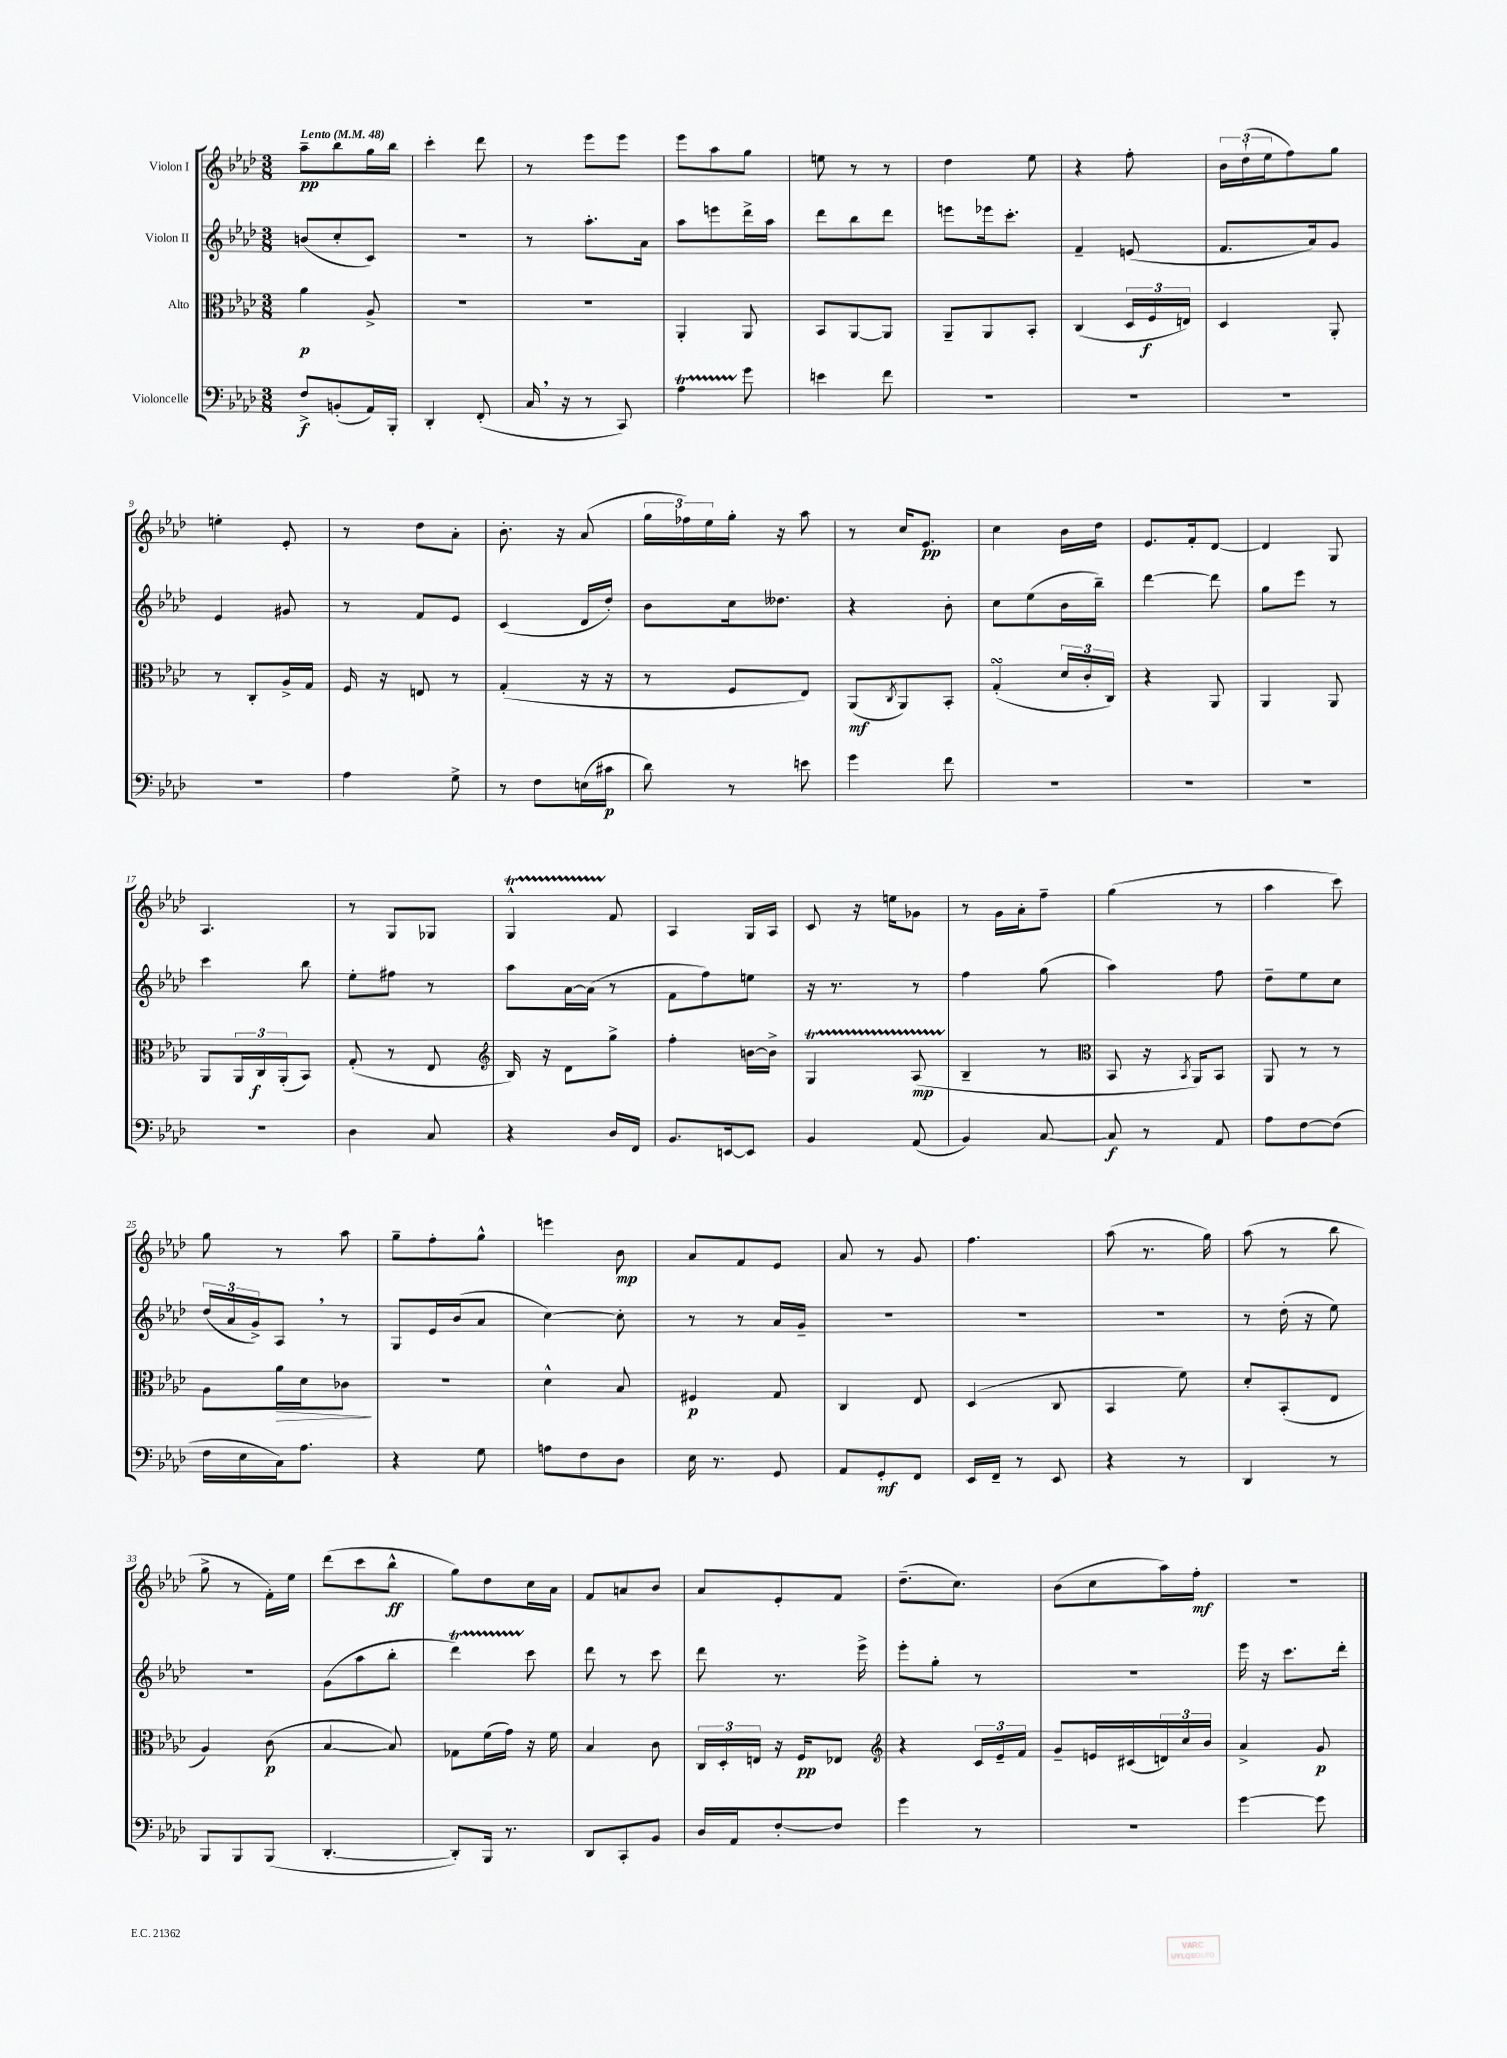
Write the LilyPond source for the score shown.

<<
\new StaffGroup <<
\new Staff = "s0" \with { instrumentName = "Violon I" } {
    \clef treble \key aes \major \numericTimeSignature \time 3/8 \tempo "Lento" 4 = 48
    aes''8--\pp bes''8 g''16 bes''16 |
    c'''4-. des'''8 |
    r8 ees'''8 ees'''8 |
    ees'''8 aes''8 g''8 |
    e''8 r8 r8 |
    des''4 ees''8 |
    r4 f''8-. |
    \tuplet 3/2 { bes'16 des''16-!( ees''16 } f''8) g''8 |
    e''4-. ees'8-. |
    r8 des''8 aes'8-. |
    bes'8.-. r16 aes'8( |
    \tuplet 3/2 { g''16 fes''16) ees''16 } g''16-. r16 aes''8 |
    r8 c''16 ees'8.\pp |
    c''4 bes'16 des''16 |
    ees'8. f'16-. des'8~ |
    des'4 g8 |
    aes4. |
    r8 g8 ges8 |
    g4-^\startTrillSpan f'8\stopTrillSpan |
    aes4 g16 aes16 |
    c'8 r16 e''16 ges'8 |
    r8 g'16 aes'16-. f''8-- |
    g''4( r8 |
    aes''4 c'''8) |
    g''8 r8 aes''8 |
    g''8-- f''8-. g''8-^ |
    e'''4 bes'8\mp |
    aes'8 f'8 ees'8 |
    aes'8 r8 g'8 |
    f''4. |
    aes''8( r8. g''16) |
    aes''8( r8 bes''8 |
    g''8-> r8 f'16-.) ees''16 |
    des'''8( c'''8 bes''8-^\ff |
    g''8) des''8 c''16 aes'16 |
    f'8 a'8 bes'8 |
    aes'8 ees'8-. f'8 |
    des''8.--( c''8.) |
    bes'8( c''8 aes''16) f''16-.\mf |
    R4. \bar "|." |
}
\new Staff = "s1" \with { instrumentName = "Violon II" } {
    \clef treble \key aes \major \numericTimeSignature \time 3/8
    b'8( c''8-. c'8) |
    R4. |
    r8 aes''8.-. aes'16 |
    aes''8 e'''8 des'''16-> aes''16 |
    des'''8 bes''8 des'''8 |
    e'''8 ees'''16 c'''8.-. |
    f'4-- e'8( |
    f'8. aes'16) g'8 |
    ees'4 gis'8 |
    r8 f'8 ees'8 |
    c'4( des'16 des''16-.) |
    bes'8 c''16 deses''8. |
    r4 bes'8-. |
    c''8 ees''8( bes'16 bes''16--) |
    des'''4~ des'''8 |
    g''8 ees'''8 r8 |
    c'''4 bes''8 |
    ees''8-. fis''8 r8 |
    aes''8 aes'16~ aes'16( r8 |
    f'8 f''8) e''8 |
    r16 r8. r8 |
    f''4 g''8( |
    aes''4) f''8 |
    des''8-- ees''8 c''8 |
    \tuplet 3/2 { des''16( aes'16 g'16->) } aes8 \breathe r8 |
    g8 ees'16 bes'16( aes'8 |
    c''4~) c''8-. |
    r8 r8 aes'16 g'16-- |
    R4. |
    R4. |
    R4. |
    r8 des''16-.( r16 ees''8) |
    R4. |
    g'8( aes''8 bes''8-. |
    des'''4\startTrillSpan) c'''8\stopTrillSpan |
    des'''8 r8 c'''8 |
    des'''8 r8. ees'''16-> |
    ees'''8-. g''8-. r8 |
    R4. |
    ees'''16 r16 c'''8. des'''16-. \bar "|." |
}
\new Staff = "s2" \with { instrumentName = "Alto" } {
    \clef alto \key aes \major \numericTimeSignature \time 3/8
    aes'4\p aes8-> |
    R4. |
    R4. |
    aes,4-. aes,8 |
    bes,8 aes,8~ aes,8 |
    aes,8-- aes,8 bes,8-. |
    c4( \tuplet 3/2 { des16 f16\f e16) } |
    des4 aes,8-. |
    r8 c8-. aes16-> g16 |
    f16 r16 e8 r8 |
    g4-.( r16 r16 |
    r8 f8 ees8) |
    aes,8\mf( \acciaccatura { c8 } aes,8) bes,8-. |
    g4-.\turn( \tuplet 3/2 { des'16 c'16-. c16) } |
    r4 aes,8 |
    aes,4 aes,8 |
    aes,8 \tuplet 3/2 { aes,16 c16\f aes,16-.( } bes,8) |
    g8-.( r8 ees8 |
    \clef treble bes16) r16 des'8 g''8-> |
    f''4-. b'16~ b'16-> |
    g4\startTrillSpan aes8\mp( |
    bes4--\stopTrillSpan r8 |
    \clef alto bes,8 r16 \acciaccatura { bes,8 } aes,16) bes,8 |
    aes,8 r8 r8 |
    aes8 aes'16\> des'16 ces'8\! |
    R4. |
    des'4-^ bes8 |
    fis4\p g8 |
    c4 ees8 |
    des4( c8 |
    bes,4 f'8) |
    des'8-. bes,8-.( ees8 |
    aes4) c'8\p( |
    bes4~ bes8) |
    ges8 f'16( g'16) r16 f'16 |
    bes4 c'8 |
    \tuplet 3/2 { c16 des16-. e16 } r16 f16\pp ees8 |
    \clef treble r4 \tuplet 3/2 { c'16 ees'16-- f'16 } |
    g'8-- e'16 cis'16( \tuplet 3/2 { d'16) c''16 bes'16 } |
    aes'4-> g'8\p \bar "|." |
}
\new Staff = "s3" \with { instrumentName = "Violoncelle" } {
    \clef bass \key aes \major \numericTimeSignature \time 3/8
    f8->\f b,8-.( aes,16) bes,,16-. |
    des,4-. f,8-.( |
    c16 \breathe r16 r8 c,8) |
    aes4\startTrillSpan g'8\stopTrillSpan |
    e'4 f'8 |
    R4. |
    R4. |
    R4. |
    R4. |
    aes4 g8-> |
    r8 f8 e16( cis'16\p |
    des'8) r8 e'8 |
    g'4 f'8 |
    R4. |
    R4. |
    R4. |
    R4. |
    des4 c8 |
    r4 des16 f,16 |
    bes,8. e,16~ e,8 |
    bes,4 aes,8( |
    bes,4) c8~ |
    c8\f r8 aes,8 |
    aes8 f8~ f8( |
    f16 ees16 c16) aes8. |
    r4 g8 |
    a8 f8 des8 |
    ees16 r8. g,8 |
    aes,8 g,8-.\mf f,8 |
    ees,16 f,16-- r8 ees,8 |
    r4 r8 |
    des,4 r8 |
    bes,,8 bes,,8 bes,,8( |
    des,4.~-. |
    des,8-.) bes,,16 r8. |
    des,8 c,8-. bes,8 |
    des16 aes,16 f8~-. f8 |
    g'4 r8 |
    R4. |
    g'4~ g'8 \bar "|." |
}
>>
>>
